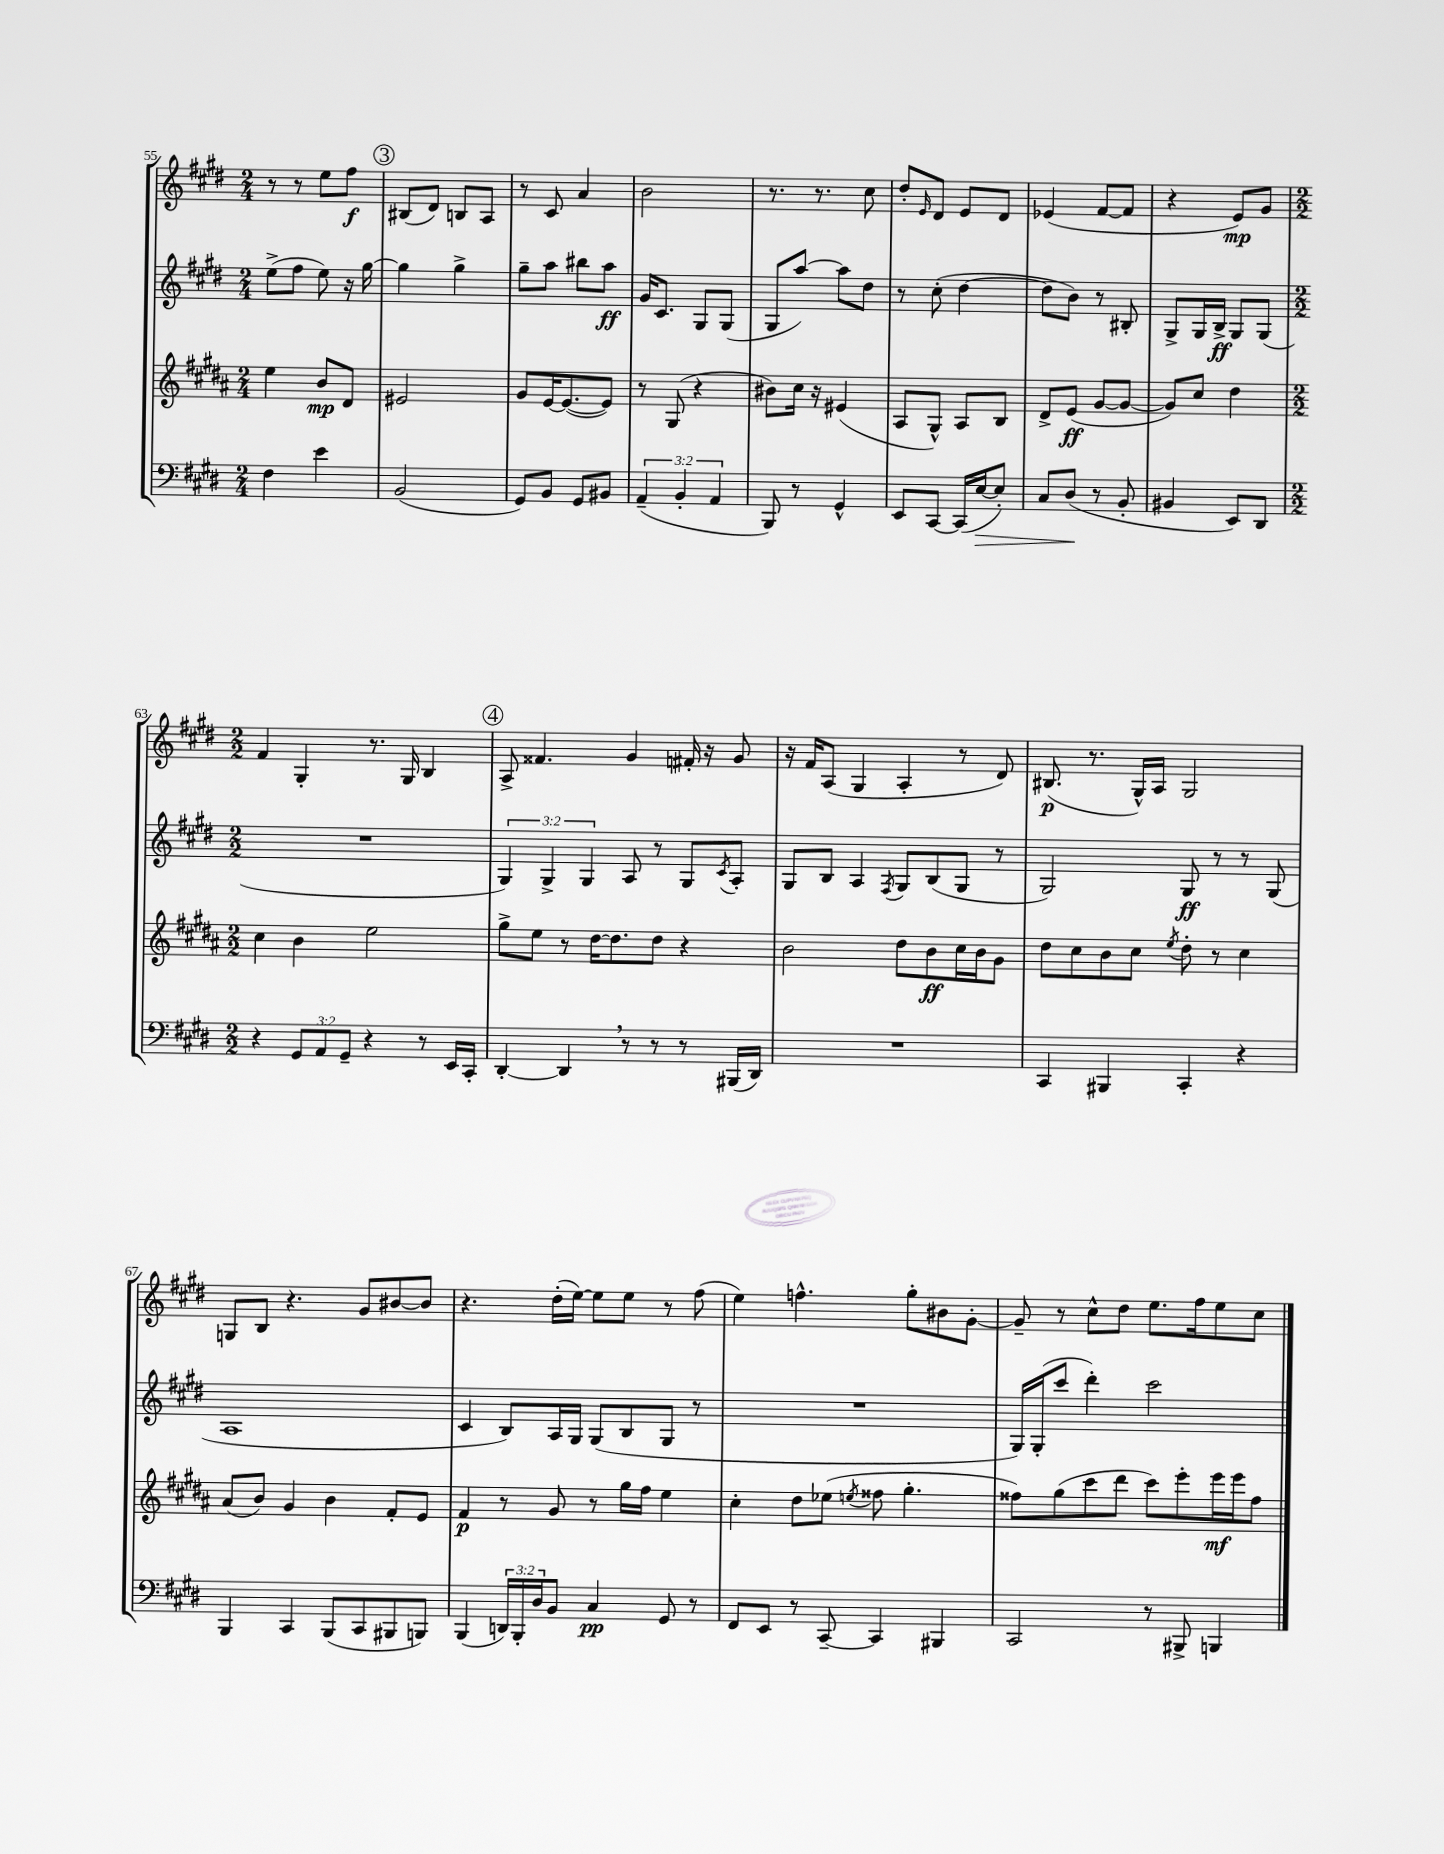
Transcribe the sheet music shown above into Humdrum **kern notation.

**kern	**kern	**kern	**kern
*staff4	*staff3	*staff2	*staff1
*clefF4	*clefG2	*clefG2	*clefG2
*k[f#c#g#d#]	*k[f#c#g#d#a#]	*k[f#c#g#d#]	*k[f#c#g#d#]
*M2/4	*M2/4	*M2/4	*M2/4
4F#	4ee	(8ee^	8r
.	.	8ff#	8r
4e	8b	8ee)	8ee
.	8d#	16r	8ff#
.	.	[16gg#	.
=	=	=	=
(2BB	2e#	4gg#]	(8B#
.	.	.	8d#)
.	.	4gg#^	8B
.	.	.	8A
=	=	=	=
8GG#)	8g#	8gg#~	8r
8BB	[16e	8aa	8c#
.	(8.e_	.	.
8GG#	.	8bb#	4a
8BB#	8e])	8aa	.
=	=	=	=
(6AA~	8r	16g#	2b
.	.	8.c#	.
.	(8G#	.	.
6BB'	.	.	.
.	4r	8G#	.
6AA	.	.	.
.	.	(8G#	.
=	=	=	=
8BBB)	8b#)	8G#	8.r
8r	16cc#	[8aa)	.
.	16r	.	8.r
4GG#^^	(4e#	8aa]	.
.	.	8dd#	8cc#
=	=	=	=
8EE	8A#	8r	8dd#'
.	.	.	16qqe
[8CC#	8G#^^)	(8cc#'	8d#
(16CC#]	8A#	[4dd#	8e
[16E	.	.	.
8E'])	8B	.	8d#
=	=	=	=
8C#	8d#^	8dd#]	(4e-
(8D#	(8e	8b)	.
8r	[8g#	8r	[8f#
8BB'	8g#_	8B#'	8f#]
=	=	=	=
4BB#	8g#])	8G#^	4r
.	8cc#	16G#	.
.	.	16B^	.
8EE)	4dd#	8G#	8e)
8DD#	.	(8G#	8g#
=	=	=	=
*M2/2	*M2/2	*M2/2	*M2/2
4r	4cc#	1r	4f#
12GG#	4b	.	4G#'
12AA	.	.	.
12GG#~	.	.	.
4r	2ee	.	8.r
.	.	.	16G#
8r	.	.	4B
16EE	.	.	.
16CC#'	.	.	.
=	=	=	=
[4DD#'	8gg#^	6G#)	8A^
.	8ee	.	4.f##
.	.	6G#^	.
4DD#]	8r	.	.
.	.	6G#	.
.	[16dd#	.	.
.	8.dd#]	.	.
8r	.	8A	4g#
8r	8dd#	8r	.
8r	4r	8G#	16f#'
.	.	.	16r
.	.	8qc#	.
(16BBB#	.	8A'	8g#
16DD#)	.	.	.
=	=	=	=
1r	2b	8G#	16r
.	.	.	16f#
.	.	8B	(8A
.	.	4A	4G#
.	.	8qF#	.
.	8dd#	8G#	4A'
.	8b	(8B	.
.	16cc#	8G#	8r
.	16b	.	.
.	8g#	8r	8d#)
=	=	=	=
4CC#	8dd#	2G#)	(8.B#
.	8cc#	.	.
.	.	.	8.r
4BBB#	8b	.	.
.	8cc#	.	16G#^^)
.	.	.	16A
.	8qee	.	.
4CC#'	8dd#'	8G#	2G#
.	8r	8r	.
4r	4cc#	8r	.
.	.	(8G#	.
=	=	=	=
4BBB	(8a#	1A	8G
.	8b)	.	8B
4CC#	4g#	.	4.r
(8BBB	4b	.	.
8CC#	.	.	8g#
8BBB#	8f#'	.	[8b#
8BBB)	8e	.	8b#]
=	=	=	=
(4BBB	4f#	4c#	4.r
24DD)	8r	8B)	.
24BBB'	.	.	.
24D#	.	.	.
8BB	8g#	16A	(16dd#'
.	.	16G#	[16ee)
4C#	8r	(8G#	8ee]
.	16gg#	8B	8ee
.	16ff#	.	.
8GG#	4ee	8G#	8r
8r	.	8r	(8ff#
=	=	=	=
8FF#	4cc#'	1r	4ee)
8EE	.	.	.
8r	8dd#	.	4.ff^^
[8CC#~	(8ee-	.	.
.	8qee	.	.
4CC#]	8ff##	.	.
.	4.gg#'	.	8gg#'
4BBB#	.	.	8b#
.	.	.	[8g#'
=	=	=	=
2CC#	8ff##)	16G#)	8g#~]
.	.	(16G#'	.
.	(8gg#	8ccc#	8r
.	8ccc#	4ddd#')	8cc#^^
.	8ddd#	.	8dd#
8r	8ccc#)	2ccc#	8.ee
8BBB#^	8eee'	.	.
.	.	.	16ff#
4BBB	16eee	.	8ee
.	16eee	.	.
.	8ff##	.	8cc#
==	==	==	==
*-	*-	*-	*-
